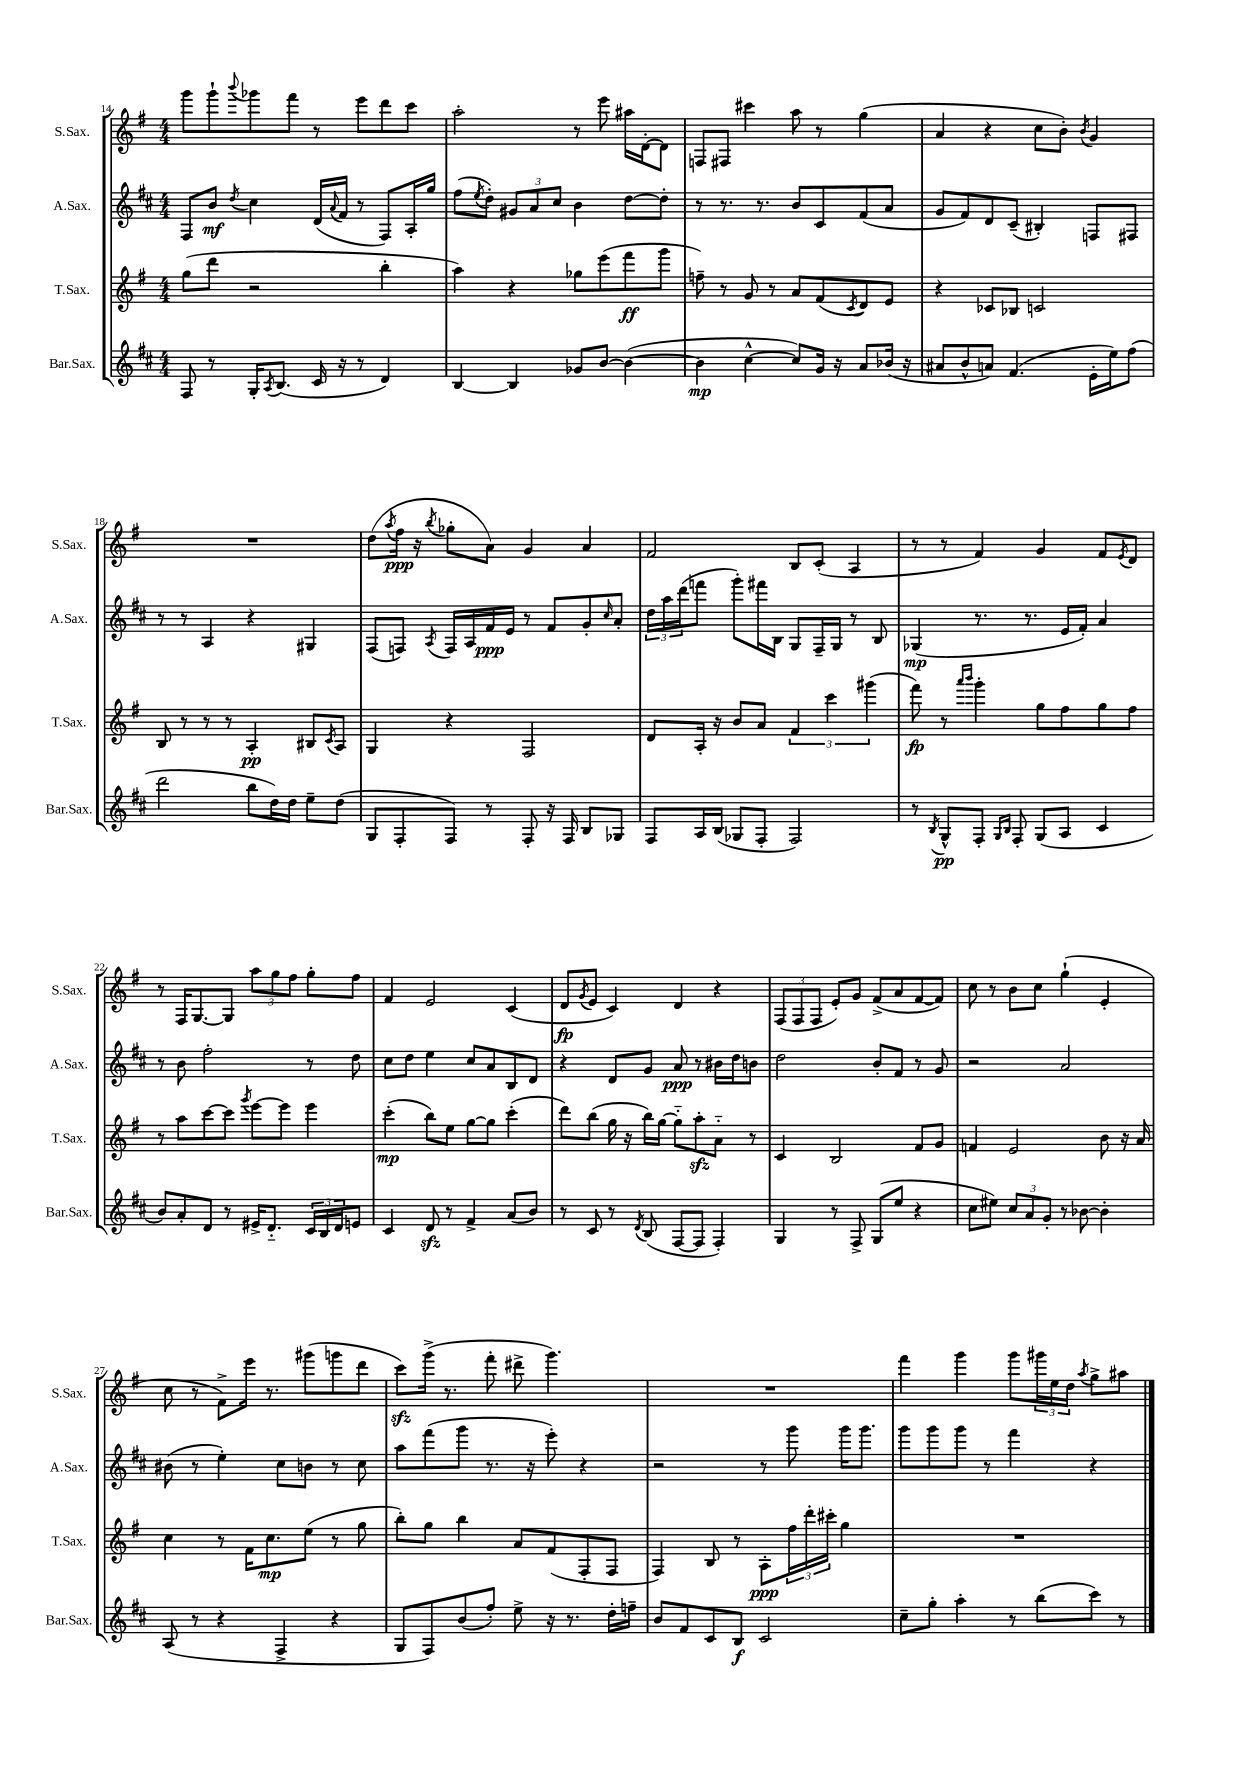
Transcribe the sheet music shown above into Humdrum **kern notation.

**kern	**kern	**kern	**kern
*staff4	*staff3	*staff2	*staff1
*clefG2	*clefG2	*clefG2	*clefG2
*k[f#c#]	*k[f#]	*k[f#c#]	*k[f#]
*M4/4	*M4/4	*M4/4	*M4/4
8F#	(8gg	8F#	8ggg
8r	8ddd	8b	8ggg`
.	.	8qdd	8qqbbb
16G'	2r	4cc#	8ggg-
8qA	.	.	.
(8.B	.	.	.
.	.	.	8fff#
16c#	.	(16d	8r
.	.	8qqa	.
16r	.	16f#	.
8r	.	8r	8eee
4d)	4bb'	8F#)	8ddd
.	.	16A'	8ccc
.	.	16gg	.
=	=	=	=
[4B	4aa)	(8ff#	2aa'
.	.	8qee	.
.	.	8dd')	.
4B]	4r	12g#	.
.	.	12a	.
.	.	12cc#	.
8g-	8gg-	4b	8r
[8b	(8eee	.	8eee
(4b_	8fff#	[8dd	16aa#
.	.	.	[16d'
.	8ggg	8dd']	8d]
=	=	=	=
4b]	8ff~)	8r	8F
.	8r	8.r	8F#
[4cc#^^	8g	.	4ccc#
.	.	8.r	.
.	8r	.	.
8cc#])	8a	8b	8aa
16g	(8f#	8c#	8r
16r	.	.	.
.	8qc	.	.
8a	8d)	(8f#	(4gg
(16b-	8e	8a	.
16r	.	.	.
=	=	=	=
8a#	4r	8g	4a
8b^^	.	8f#)	.
8a)	8c-	8d	4r
(4.f#	8B-	(8c#~	.
.	2c	4B#')	8cc
.	.	.	8b')
.	.	.	8qb
16e'	.	8F	4g
16ee)	.	.	.
(8ff#	.	8F#	.
=	=	=	=
2ddd	8B	8r	1r
.	8r	8r	.
.	8r	4A	.
.	8r	.	.
8bb	4A'	4r	.
16dd)	.	.	.
16dd	.	.	.
8ee~	8B#	4G#	.
.	8qc	.	.
(8dd	8A	.	.
=	=	=	=
8G	4G	(8F#	(8dd
.	.	.	8qaa
8F#'	.	8F)	16ff#
.	.	.	16r
.	.	8qA	8qbb
8F#)	4r	16F	8gg-'
.	.	16A	.
8r	.	16f#	8a)
.	.	16e	.
8F#'	2F#	8r	4g
16r	.	8f#	.
16F#	.	.	.
8B	.	8g'	4a
.	.	16qqcc#	.
8G-	.	8a'	.
=	=	=	=
8F#	8d	24dd	2f#
.	.	24aa	.
.	.	(24ddd	.
16A	16A'	8fff	.
(16B	16r	.	.
8G-	8b	8ggg')	.
8F#'	8a	16fff#	.
.	.	16B	.
2F#)	6f#	8G	8B
.	.	16F#~	(8c'
.	6ccc	.	.
.	.	16G	.
.	.	8r	4A
.	(6ggg#	.	.
.	.	8B	.
=	=	=	=
8r	8fff#)	(4G-	8r
8qB	.	.	.
8G^^	8r	.	8r
.	16qqaaa	.	.
.	16qqbbb	.	.
8F#'	4ggg'	8.r	4f#)
16qqG	.	.	.
16qqB	.	.	.
8F#'	.	.	.
.	.	8.r	.
(8G	8gg	.	4g
8A	8ff#	16e	.
.	.	16f#')	.
4c#	8gg	4a	8f#
.	.	.	8qe
.	8ff#	.	8d
=	=	=	=
8b)	8r	8r	8r
8a'	8aa	8b	16F#
.	.	.	[8.G
8d	[8ccc	2ff#'	.
8r	8ccc]	.	8G]
.	8qggg	.	.
16e#^	[8eee	.	12aa
8.d'~	.	.	.
.	.	.	12gg
.	8eee]	.	.
.	.	.	12ff#
24c#	4eee	8r	8gg'
24B	.	.	.
24d	.	.	.
8e	.	8dd	8ff#
=	=	=	=
4c#	(4ccc'	8cc#	4f#
.	.	8dd	.
8d	8bb)	4ee	2e
8r	8ee	.	.
4f#^	[8gg	8cc#	.
.	8gg]	8a	.
(8a	(4ccc'	8B	(4c
8b)	.	8d	.
=	=	=	=
8r	8ddd)	4r	8d
.	.	.	8qg
8c#	(8bb	.	8e
8r	16gg	8d	4c)
.	16r	.	.
8qd	.	.	.
(8B	16bb)	8g	.
.	[16gg	.	.
[8F#	8gg'~]	8a	4d
8F#]	8aa'	8r	.
4F#')	8a'~	16b#	4r
.	.	16dd	.
.	8r	8b	.
=	=	=	=
4G	4c	2dd	(12F#
.	.	.	12F#
.	.	.	12F#
8r	2B	.	8e')
8F#^	.	.	8g
(8G	.	8b'	(8f#^
8ee	.	8f#	8a
4r	8f#	8r	[8f#
.	8g	8g	8f#])
=	=	=	=
8cc#	4f	2r	8cc
8ee#)	.	.	8r
12cc#	2e	.	8b
12a	.	.	.
.	.	.	8cc
12g'	.	.	.
8r	.	2a	(4gg`
[8b-	.	.	.
4b-']	8b	.	4e'
.	16r	.	.
.	16a	.	.
=	=	=	=
(8A	4cc	(8b#	8cc
8r	.	8r	8r
4r	8r	4ee')	8f#^)
.	16f#	.	16eee
.	8.cc	.	8.r
4F#^	.	8cc#	.
.	(8ee	8b	(8ggg#
4r	8r	8r	8ggg
.	8gg	8cc#	8ddd
=	=	=	=
8G	8bb')	8aa	8ccc)
8F#)	8gg	(8fff#	(16ggg^
.	.	.	8.r
(8b	4bb	8ggg	.
8ff#')	.	8.r	8fff#'
8ee^	8a	.	8ddd#^
.	.	16r	.
16r	(8f#	8eee')	4.ggg)
8.r	.	.	.
.	8F#'	4r	.
16dd'	8F#	.	.
16ff~	.	.	.
=	=	=	=
8b	4F#)	2r	1r
8f#	.	.	.
8c#	8B	.	.
8B	8r	.	.
2c#	8A'	8r	.
.	24ff#	8ggg	.
.	24ddd'	.	.
.	24ccc#'	.	.
.	4gg	16ggg	.
.	.	8.ggg	.
=	=	=	=
8cc#~	1r	8ggg	4fff#
8gg'	.	8ggg	.
4aa'	.	8ggg	4ggg
.	.	8r	.
8r	.	4fff#	8ggg
(8bb	.	.	24ggg#
.	.	.	24ee
.	.	.	24dd
.	.	.	8qaa
8ccc#)	.	4r	8gg^
8r	.	.	8aa#
==	==	==	==
*-	*-	*-	*-
